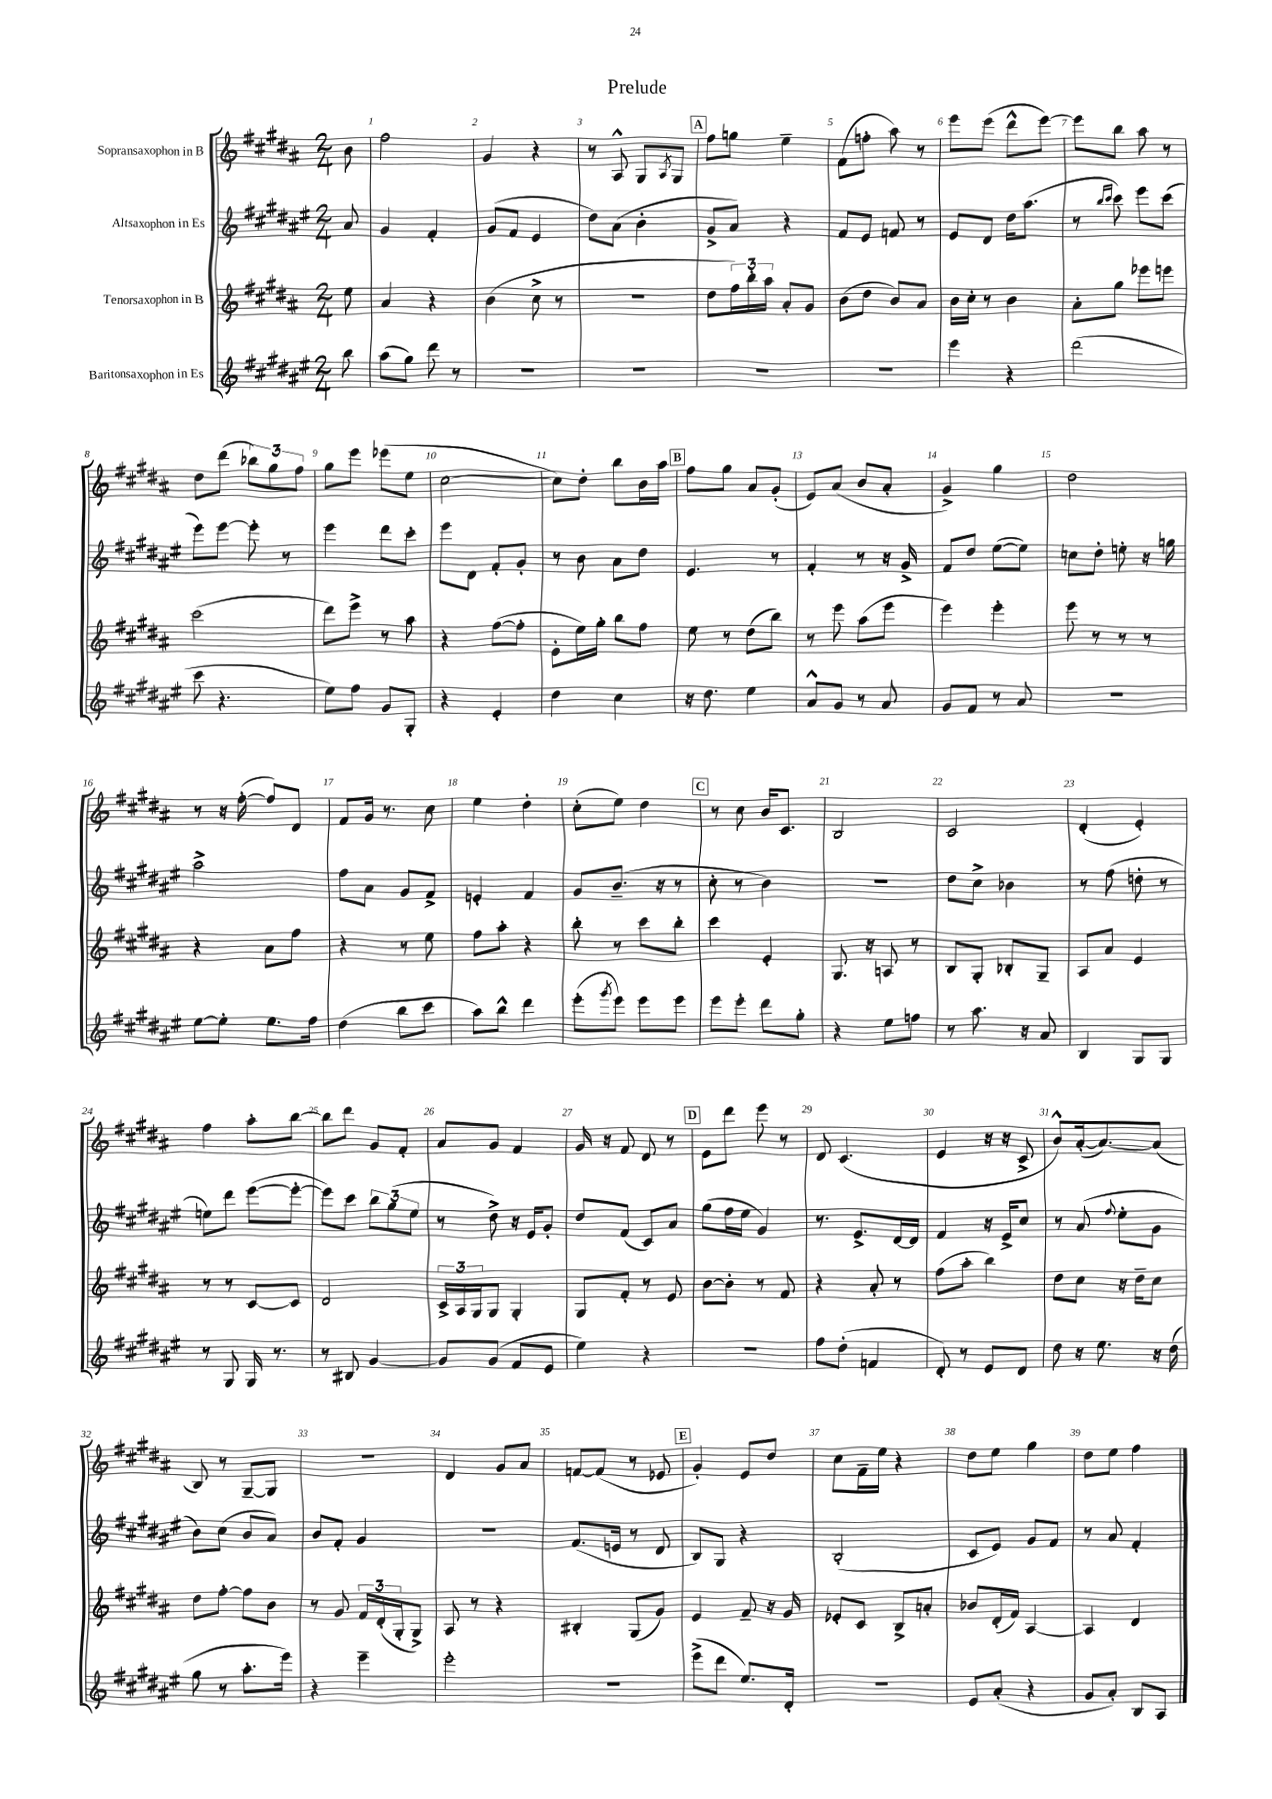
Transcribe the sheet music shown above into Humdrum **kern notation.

**kern	**kern	**kern	**kern
*staff4	*staff3	*staff2	*staff1
*clefG2	*clefG2	*clefG2	*clefG2
*k[f#c#g#d#a#e#]	*k[f#c#g#d#a#]	*k[f#c#g#d#a#e#]	*k[f#c#g#d#a#]
*M2/4	*M2/4	*M2/4	*M2/4
8bb	8ee	8a#	8b
=	=	=	=
(8aa#	4a#	4g#	2ff#
8gg#)	.	.	.
8ddd#	4r	4f#'	.
8r	.	.	.
=	=	=	=
2r	(4b	(8g#	4g#
.	.	8f#	.
.	8cc#^	4e#	4r
.	8r	.	.
=	=	=	=
2r	2r	8dd#)	8r
.	.	(8a#	8A#^^
.	.	4b'	8G#
.	.	.	8qA#
.	.	.	8G#
=	=	=	=
2r	8dd#	8g#^	8ff#
.	24ff#)	8a#)	8gg
.	24bb'	.	.
.	24aa#	.	.
.	8a#'	4r	4ee~
.	8g#	.	.
=	=	=	=
2r	(8b	8f#	(8f#
.	8dd#	8e#	8ff'
.	8b)	8f	8aa#)
.	8a#	8r	8r
=	=	=	=
4eee#	16b	8e#	8eee
.	16cc#'	.	.
.	8r	8d#	(8eee
4r	4b	16dd#	8ddd#^^
.	.	(8.aa#	.
.	.	.	[8eee)
=	=	=	=
(2ddd#	8a#'	8r	8eee]
.	.	16qqbb	.
.	.	16qqccc#	.
.	8gg#	8ccc#)	8bb
.	8eee-	8eee#	8aa#
.	8eee	(8ccc#	8r
=	=	=	=
8ccc#	(2ccc#	8eee#)	8dd#
4.r	.	[8eee#	(8ddd#
.	.	8eee#']	12bb-)
.	.	.	12gg#
.	.	8r	.
.	.	.	12ff#
=	=	=	=
8ee#)	8ddd#)	4eee#	8gg#
8ff#	8eee^	.	8eee
8g#	8r	8ddd#	(8eee-
8G#'	8aa#	8ccc#'	8ee
=	=	=	=
4r	4r	8eee#	[2cc#
.	.	8d#	.
4e#'	([8ff#	8f#'	.
.	8ff#']	8g#'	.
=	=	=	=
4dd#	8e'	8r	8cc#])
.	16ee)	8b	8dd#'
.	16gg#'	.	.
4cc#	8bb	8a#	8bb
.	8ff#	8dd#	16b
.	.	.	16aa#
=	=	=	=
16r	8ee	4.e#	8ff#
8.dd#	.	.	.
.	8r	.	8gg#
4ee#	(8dd#	.	8a#
.	8bb)	8r	(8g#'
=	=	=	=
8a#^^	8r	4f#'	8e)
8g#	8eee	.	(8a#
8r	(8aa#	8r	8b
8a#	8eee	16r	8a#'
.	.	16g#^	.
=	=	=	=
8g#	4eee)	8f#	4g#^)
8f#	.	8dd#	.
8r	4eee'	([8ee#	4gg#
8a#	.	8ee#])	.
=	=	=	=
2r	8eee	8cc	2dd#
.	8r	8dd#'	.
.	8r	8ee'	.
.	8r	16r	.
.	.	16gg	.
=	=	=	=
[8ee#	4r	2aa#^	8r
8ee#']	.	.	16r
.	.	.	([16ff#'
8.ee#	8a#	.	8ff#])
.	8ff#	.	8d#
16ff#	.	.	.
=	=	=	=
(4dd#	4r	8ff#	8f#
.	.	8a#	16g#
.	.	.	8.r
8bb	8r	8g#	.
8ccc#	8ee	8f#^	8cc#
=	=	=	=
8aa#)	8ff#	4e'	4ee
8bb^^	8aa#'	.	.
4ddd#	4r	4f#	4dd#'
=	=	=	=
(8eee#'	8bb'	8g#	(8cc#'
8qggg#	.	.	.
8eee#)	8r	(8.b~	8ee)
8eee#	8ccc#	.	4dd#
.	.	16r	.
8eee#	8bb'	8r	.
=	=	=	=
8eee#	4ccc#	8cc#'	8r
8eee#'	.	8r	8cc#
8ddd#	4e'	4b)	16b
.	.	.	8.c#
8gg#'	.	.	.
=	=	=	=
4r	8.G#	2r	2B
.	16r	.	.
8ee#	8A	.	.
8ff	8r	.	.
=	=	=	=
8r	8B	8dd#	2c#
8.aa#	8G#'	8cc#^	.
.	8B-'	4b-	.
16r	.	.	.
8a#	8G#~	.	.
=	=	=	=
4B	8A#	8r	(4d#'
.	8a#	(8ff#	.
8G#	4e	8dd'	4e')
8G#	.	8r	.
=	=	=	=
8r	8r	8ee)	4ff#
8G#	8r	8ddd#	.
16G#	[8c#	([8eee#	8aa#'
8.r	.	.	.
.	8c#]	8eee#'_	[8bb
=	=	=	=
8r	2d#	8eee#])	8bb]
8B#	.	8ccc#	8ddd#
[4g#	.	12bb	8g#
.	.	(12gg#	.
.	.	.	8f#'
.	.	12ee#	.
=	=	=	=
8g#]	24c#^	8r	8a#
.	24A#	.	.
.	24G#	.	.
(8g#	8G#	8dd#^)	8g#
8f#	4G#'	16r	4f#
.	.	16e#	.
8e#	.	8g#'	.
=	=	=	=
4ee#)	8G#	8dd#	16g#
.	.	.	16r
.	8f#'	(8f#	8f#
4r	8r	8c#)	8d#
.	8e	8a#	8r
=	=	=	=
2r	[8b	(8gg#	8e
.	8b']	16ff#	8ddd#
.	.	16ee#	.
.	8r	4g#)	8eee
.	8f#	.	8r
=	=	=	=
8ff#	4r	8.r	8d#
(8dd#'	.	.	(4.c#
.	.	8.e#^	.
4f	8a#'	.	.
.	8r	[16d#	.
.	.	16d#]	.
=	=	=	=
8d#')	(8ff#	4f#	4e
8r	8aa#'	.	.
8e#	4bb)	16r	16r
.	.	16e#^	16r
8d#	.	8cc#	8c#^
=	=	=	=
8dd#	8dd#	8r	8b^^)
16r	8cc#	(8a#	([16a#'
8.ee#	.	.	8.a#_)
.	.	8qqff#	.
.	16r	8ee#'	.
.	16dd#~	.	.
16r	8cc#	8g#	(8a#]
(16dd#	.	.	.
=	=	=	=
8gg#	8dd#	8b)	8B)
8r	[8ff#'	(8cc#	8r
8.aa#'	8ff#]	8b	[8G#~
.	8b	8a#)	8G#]
16eee#)	.	.	.
=	=	=	=
4r	8r	8b	2r
.	8g#	8f#'	.
4eee#~	24f#	4g#	.
.	(24d#'	.	.
.	24G#'	.	.
.	8G#^)	.	.
=	=	=	=
2eee#'	8A#	2r	4d#
.	8r	.	.
.	4r	.	8g#
.	.	.	8a#
=	=	=	=
2r	4B#'	(8.f#	[8f
.	.	.	(8f]
.	.	16e	.
.	(8G#	8r	8r
.	8g#)	8d#	8e-
=	=	=	=
(8eee#^	4e	8B)	4g#')
8ddd#	.	8G#	.
8.ee#)	8f#~	4r	8e
.	16r	.	8dd#
16d#'	16g#	.	.
=	=	=	=
2r	8e-'	(2B'	8cc#
.	8c#	.	16f#~
.	.	.	16ee
.	8B^	.	4r
.	8a'	.	.
=	=	=	=
8e#	8b-	8c#	8dd#
(8a#'	(16d#'	8e#)	8ee
.	16f#)	.	.
4r	[4A#	8g#	4gg#
.	.	8f#	.
=	=	=	=
8g#	4A#]	8r	8dd#
8a#')	.	8a#	8ee
8B	4d#	4f#'	4ff#
8A#	.	.	.
==	==	==	==
*-	*-	*-	*-
